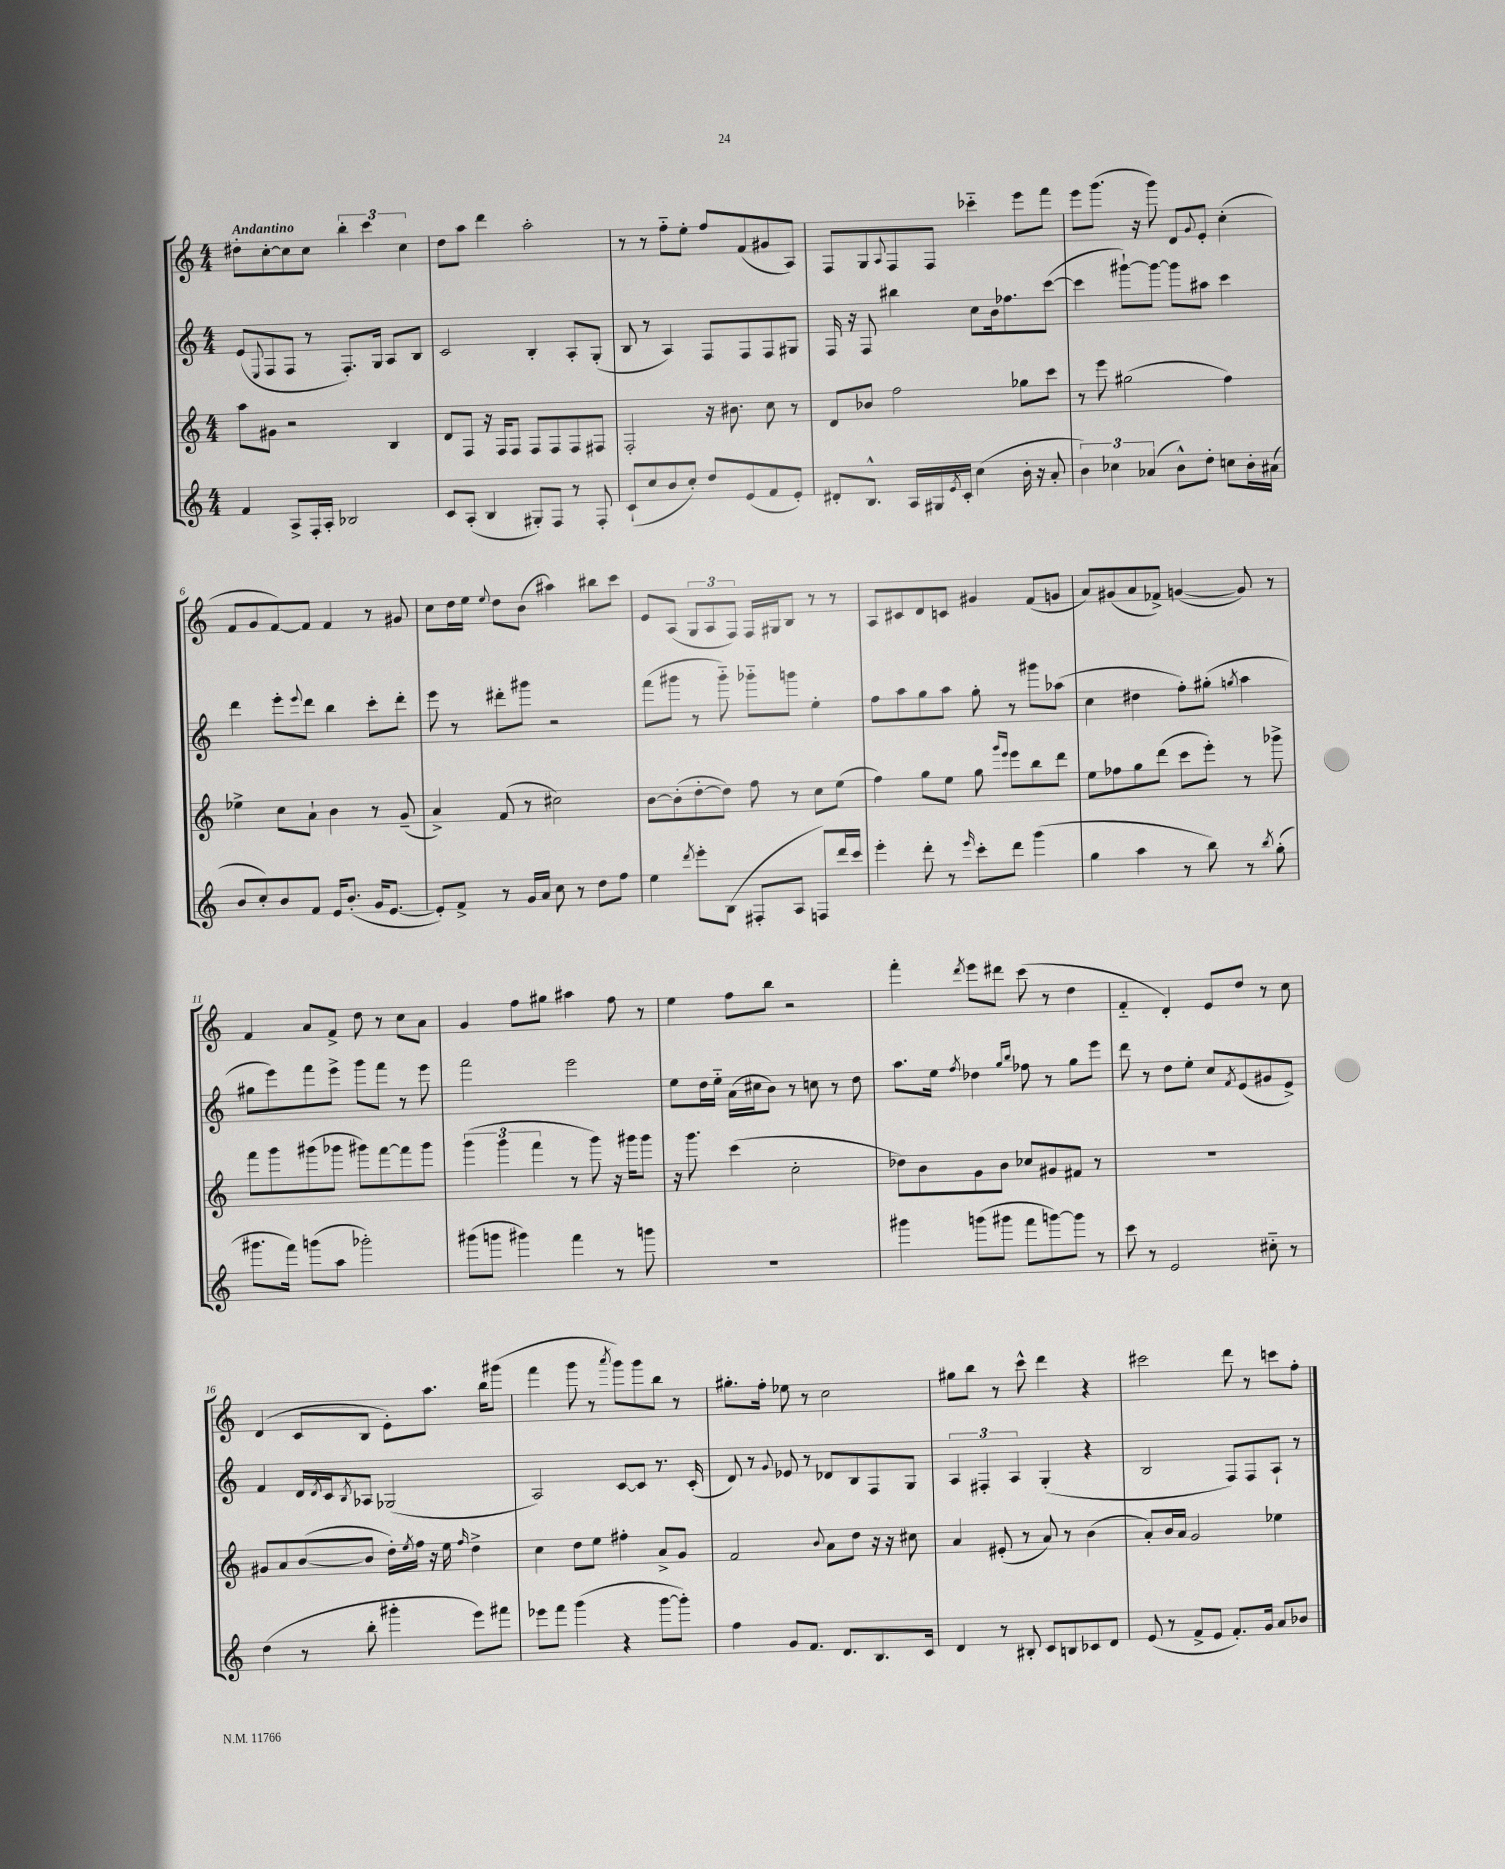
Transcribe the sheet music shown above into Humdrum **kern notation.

**kern	**kern	**kern	**kern
*staff4	*staff3	*staff2	*staff1
*clefG2	*clefG2	*clefG2	*clefG2
*k[]	*k[]	*k[]	*k[]
*M4/4	*M4/4	*M4/4	*M4/4
4f	8aa	(8e	8dd#'
.	.	8qqE	.
.	8g#	8F	[8cc'
8A^	2r	8F	8cc]
16F'	.	8r	8cc
16A'	.	.	.
2B-	.	8.F')	6bb'
.	.	.	6ccc
.	.	16G	.
.	4B	8A	.
.	.	.	6cc
.	.	8B	.
=	=	=	=
8c	8d	2c	8dd
(8A'	8F	.	8aa
4B	16r	.	4ddd
.	16F	.	.
.	8F	.	.
8G#')	8F	4B'	2aa'
8F	8F	.	.
8r	8F	8A'	.
8F'	8F#	(8G'	.
=	=	=	=
(8c`	2F'	8B	8r
8cc	.	8r	8r
8b	.	4A)	8ff'~
8cc')	.	.	8ee'
8dd	16r	8F	8ff
.	8.b#	.	.
(8e	.	8F	(8f
8f	8cc	8F	8g#
8e')	8r	8G#	8A)
=	=	=	=
8d#'	8d	16F	8F
.	.	16r	.
8.B^^	8b-	8F	8G
.	.	.	8qqA
.	2ff	4bb#	8F
16A	.	.	.
16G#	.	.	8F
8qe	.	.	.
16c'	.	.	.
(4cc	.	8cc	4ccc-'~
.	.	16b	.
.	.	8.ff-	.
16b'	8gg-	.	8eee
16r	.	.	.
8a'	8ccc	([8ccc	8fff
=	=	=	=
6b)	8r	4ccc]	8eee
.	8eee	.	(8.ggg
6cc-	.	.	.
.	(2gg#	[8ggg#`)	.
.	.	.	16r
(6a-	.	.	.
.	.	8ggg#_	8ggg)
8b^^)	.	8ggg#]	8d
.	.	.	8qqg
8dd'	.	8aa#	8e'
8cc	4ff)	4ccc	(4cc'
16b'	.	.	.
(16a#	.	.	.
=	=	=	=
8b	4ee-^	4ddd	8f
8cc')	.	.	8g
8b	8cc	8eee'	[8f)
.	.	8qqeee	.
8f	8a`	8ddd	8f]
16e	4b	4bb	4f
(8.b'	.	.	.
16g	8r	8ccc'	8r
[8.e	.	.	.
.	(8g~	8ddd'	8g#
=	=	=	=
8e'])	4a^)	8eee	8cc
8f^	.	8r	16dd
.	.	.	16ee
.	.	.	8qqee
8r	(8f	8ddd#'	8dd
16g	8r	8ggg#	(8b
16a	.	.	.
8cc	2cc#)	2r	4aa#)
8r	.	.	.
8dd	.	.	8bb#
8ff	.	.	8ccc
=	=	=	=
4ee	[8b	(8fff	8e
.	(8b']	8ggg#	(8A
8qddd	.	.	.
8eee'	[8dd'	8r	12G
.	.	.	12A
(8B	8dd])	8ggg#'~)	.
.	.	.	12F)
8F#'	8ff	8ggg-'~	16F
.	.	.	16G#
8A	8r	8ggg	8B
8F)	8cc	4ee'	8r
16ddd	(8ee	.	8r
16ccc	.	.	.
=	=	=	=
4eee'	4ff)	8ff	8A
.	.	8aa	8c#
8ddd'	8gg	8gg	8d
8r	8ee	8aa	8c
16qqeee	.	.	.
8ccc'	8gg	8gg'	4g#
.	16qqggg	.	.
.	16qqeee	.	.
8ddd	8eee	8r	.
(4ggg	8bb	8ggg#	(8f
.	8ddd	(8aa-	8g
=	=	=	=
4gg	8ee	4cc	8a)
.	8ff-	.	(8g#
4aa	8gg	4dd#	8a
.	(8ddd	.	8f-^)
8r	8ccc	8ff')	([4g
8bb)	8eee')	(8gg#'	.
.	.	8qgg	.
8r	8r	4aa	8g])
8qbb	.	.	.
(8gg'	8ggg-^	.	8r
=	=	=	=
8.ggg#	8fff	8gg#	4f
.	8ggg	8eee)	.
16fff)	.	.	.
(8ggg	(8ggg#	8fff	8a
8aa	8ggg-	8eee^	8f^
2ggg-')	8ggg#)	8ggg	8dd
.	[8fff	8fff	8r
.	8fff]	8r	8cc
.	8ggg#	8eee	8a
=	=	=	=
(8ggg#	(6ggg	2fff	4g
8ggg	.	.	.
.	6ggg	.	.
4ggg#)	.	.	8ff
.	6fff	.	.
.	.	.	8gg#
4fff	8r	2eee	4aa#
.	8ggg)	.	.
8r	16r	.	8ff
.	16ggg#	.	.
8ggg	8ggg#	.	8r
=	=	=	=
1r	16r	8ee	4ee
.	8.ggg	.	.
.	.	16dd	.
.	.	16ee'~	.
.	(4ccc	(16a	8ff
.	.	16cc#	.
.	.	8b)	8bb
.	2cc'	8r	2r
.	.	8cc	.
.	.	8r	.
.	.	8dd	.
=	=	=	=
4ggg#	8dd-)	8.aa	4fff'
.	8b	.	.
.	.	16ee	.
.	.	8qff	8qddd
(8ggg	8g	4dd-	8eee
8ggg#	8b	.	8ddd#
.	.	16qqgg	.
.	.	16qqbb	.
8fff	8cc-	8ff-	(8ccc
[8ggg)	8g#	8r	8r
8ggg]	8f#	8gg	4dd
8r	8r	8eee	.
=	=	=	=
8ccc	1r	8ddd	4f'~
8r	.	8r	.
2e	.	8dd	4d')
.	.	8ee'	.
.	.	8cc	8e
.	.	8qf	.
.	.	(8e	8dd
8cc#'~	.	8g#	8r
8r	.	8e^)	8cc
=	=	=	=
(4dd	8g#	4f	(4d
.	8a	.	.
8r	([8b	16d	8c
.	.	8qd	.
.	.	16c	.
.	.	8qB	.
8bb'	8b]	8A-	8B
4ggg#'	16dd')	(2G-	8e')
.	8qee	.	.
.	16ff	.	.
.	16r	.	8.aa
.	16ee	.	.
.	16qqff	.	.
8eee)	4dd^	.	.
.	.	.	16bb
8fff#	.	.	(8ggg#
=	=	=	=
8eee-	4cc	2A)	4fff
8fff	.	.	.
(4ggg	8dd	.	8ggg
.	8ee	.	8r
.	.	.	8qaaa
4r	4ff#'	[8c	8ggg)
.	.	8c]	8ggg
[8ggg	8a^	8.r	8bb
8ggg'])	8g	.	8r
.	.	(16c'	.
=	=	=	=
4ff	2f	8d)	8.gg#'
.	.	8r	.
.	.	.	16ff'
.	.	8qqg	.
8g	.	8e-	8ee-
8.f	.	8r	8r
.	8qqb	.	.
.	8a	8d-	2cc
8.d	.	.	.
.	8dd	8B	.
8.B	16r	8F	.
.	16r	.	.
.	8cc#	8G	.
16c	.	.	.
=	=	=	=
4d	4a	6A	8gg#
.	.	.	8bb
.	.	6F#'	.
8r	(8e#'	.	8r
.	.	6A	.
8B#'	8r	.	8ccc^^
8c	8a)	(4G'	4ddd
8B	8r	.	.
8c-	(4b	4r	4r
8d	.	.	.
=	=	=	=
(8e	8a')	2B	2ccc#
8r	16b	.	.
.	16a	.	.
8f^	2g	.	.
8e	.	.	.
8.f')	.	8F)	8ddd
.	.	8F	8r
16g	.	.	.
8a	4ee-	8A`	8ccc
8b-	.	8r	8ff'
==	==	==	==
*-	*-	*-	*-
